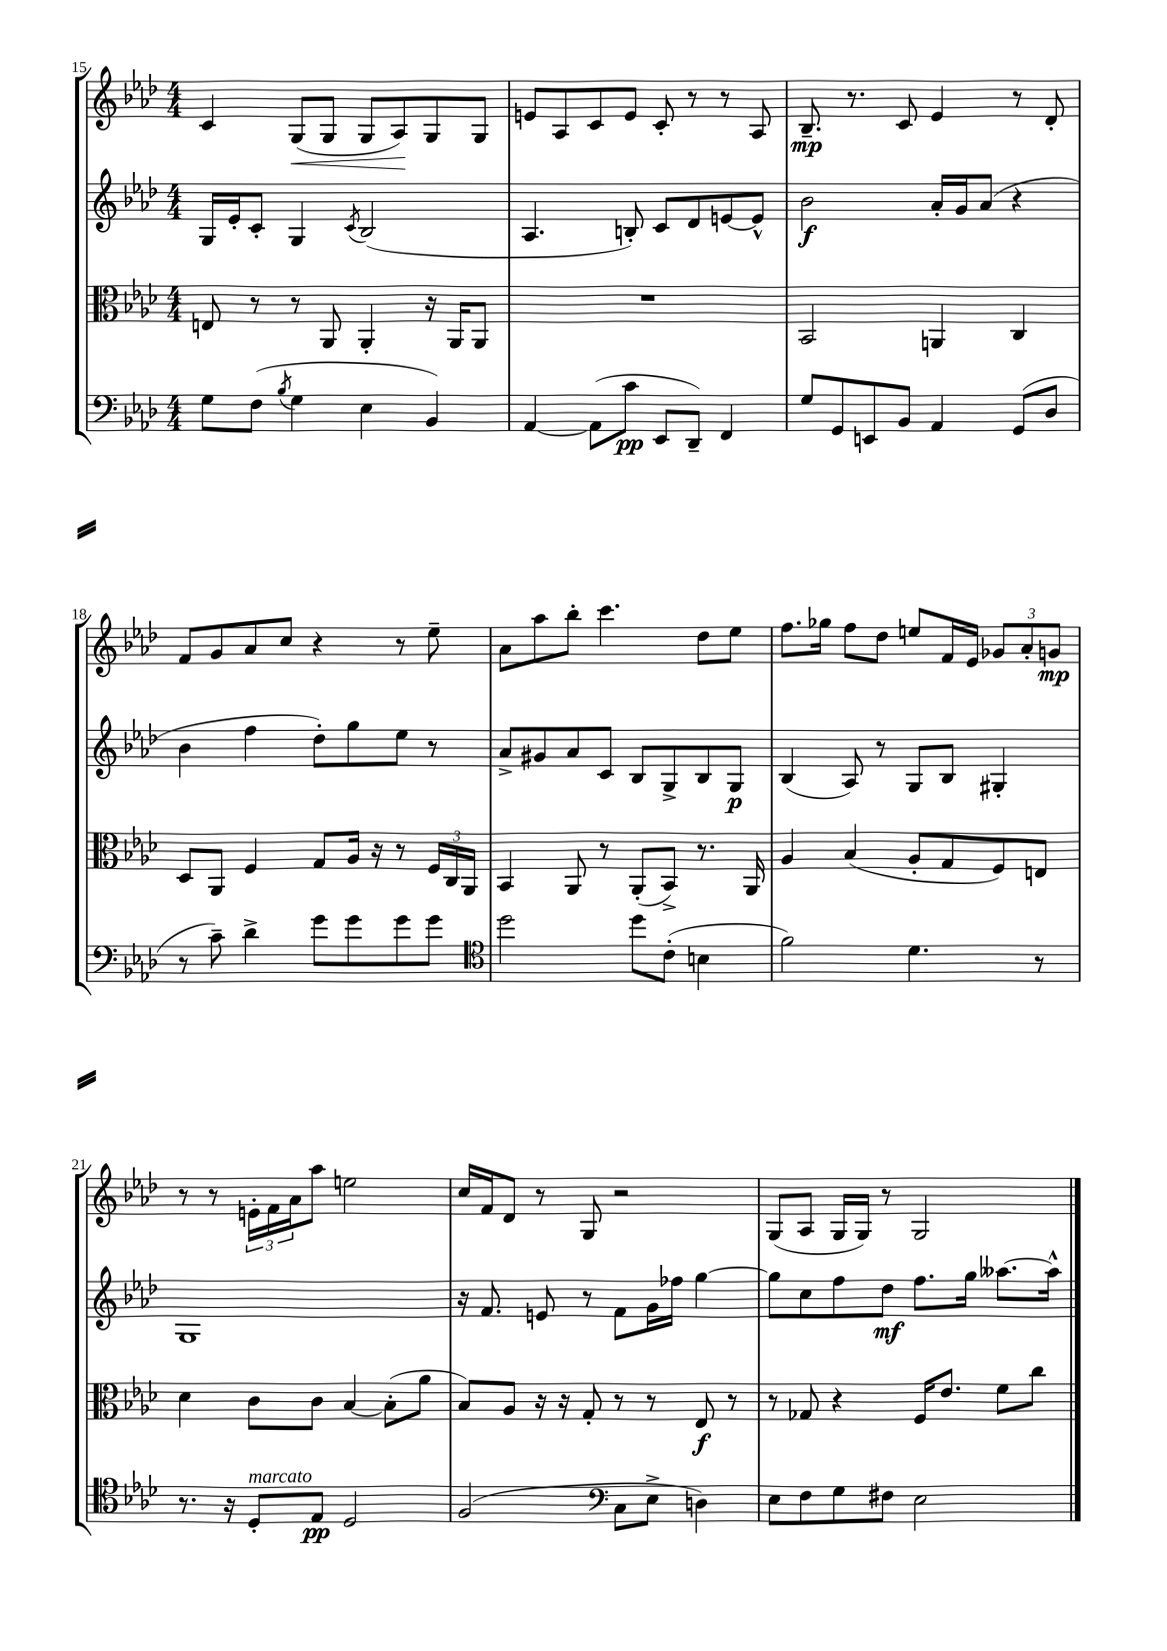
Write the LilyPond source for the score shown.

<<
\new StaffGroup <<
\new Staff = "s0" {
    \clef treble \key aes \major \numericTimeSignature \time 4/4
    c'4 g8\<( g8 g8 aes8\!) g8 g8 |
    e'8 aes8 c'8 e'8 c'8-. r8 r8 aes8 |
    bes8.--\mp r8. c'8 ees'4 r8 des'8-. |
    f'8 g'8 aes'8 c''8 r4 r8 ees''8-- |
    aes'8 aes''8 bes''8-. c'''4. des''8 ees''8 |
    f''8. ges''16 f''8 des''8 e''8 f'16 ees'16 \tuplet 3/2 { ges'8 aes'8-. g'8\mp } |
    r8 r8 \tuplet 3/2 { e'16-. f'16 aes'16 } aes''8 e''2 |
    c''16 f'16 des'8 r8 g8 r2 |
    g8( aes8 g16 g16) r8 g2 \bar "|." |
}
\new Staff = "s1" {
    \clef treble \key aes \major \numericTimeSignature \time 4/4
    g16 ees'16-. c'8-. g4 \acciaccatura { c'8 } bes2( |
    aes4. b8-.) c'8 des'8 e'8~ e'8-^ |
    bes'2\f aes'16-. g'16 aes'8( r4 |
    bes'4 f''4 des''8-.) g''8 ees''8 r8 |
    aes'8-> gis'8 aes'8 c'8 bes8 g8-> bes8 g8\p |
    bes4( aes8) r8 g8 bes8 gis4-. |
    g1 |
    r16 f'8. e'8 r8 f'8 g'16 fes''16 g''4~ |
    g''8 c''8 f''8 des''8\mf f''8. g''16 aeses''8.~ aeses''16-^ \bar "|." |
}
\new Staff = "s2" {
    \clef alto \key aes \major \numericTimeSignature \time 4/4
    e8 r8 r8 aes,8 aes,4-. r16 aes,16 aes,8 |
    R1 |
    bes,2 a,4 c4 |
    des8 aes,8 f4 g8 aes16 r16 r8 \tuplet 3/2 { f16 c16 aes,16 } |
    bes,4 aes,8 r8 aes,8-.( bes,8->) r8. aes,16 |
    aes4 bes4( aes8-. g8 f8) e8 |
    des'4 c'8 c'8 bes4~ bes8-.( aes'8 |
    bes8) aes8 r16 r16 g8-. r8 r8 ees8\f r8 |
    r8 ges8 r4 f16 ees'8. f'8 c''8 \bar "|." |
}
\new Staff = "s3" {
    \clef bass \key aes \major \numericTimeSignature \time 4/4
    g8 f8( \acciaccatura { bes8 } g4 ees4 bes,4) |
    aes,4~ aes,8( c'8\pp ees,8 des,8--) f,4 |
    g8 g,8 e,8 bes,8 aes,4 g,8( des8 |
    r8 c'8--) des'4-> g'8 g'8 g'8 g'8 |
    \clef tenor des''2 des''8 c'8-.( b4 |
    f'2) des'4. r8 |
    r8. r16 des8-.^\markup { \italic "marcato" } ees8\pp des2 |
    f2( \clef bass c8 ees8-> d4) |
    ees8 f8 g8 fis8 ees2 \bar "|." |
}
>>
>>
\layout { \context { \Score currentBarNumber = #15 } }
